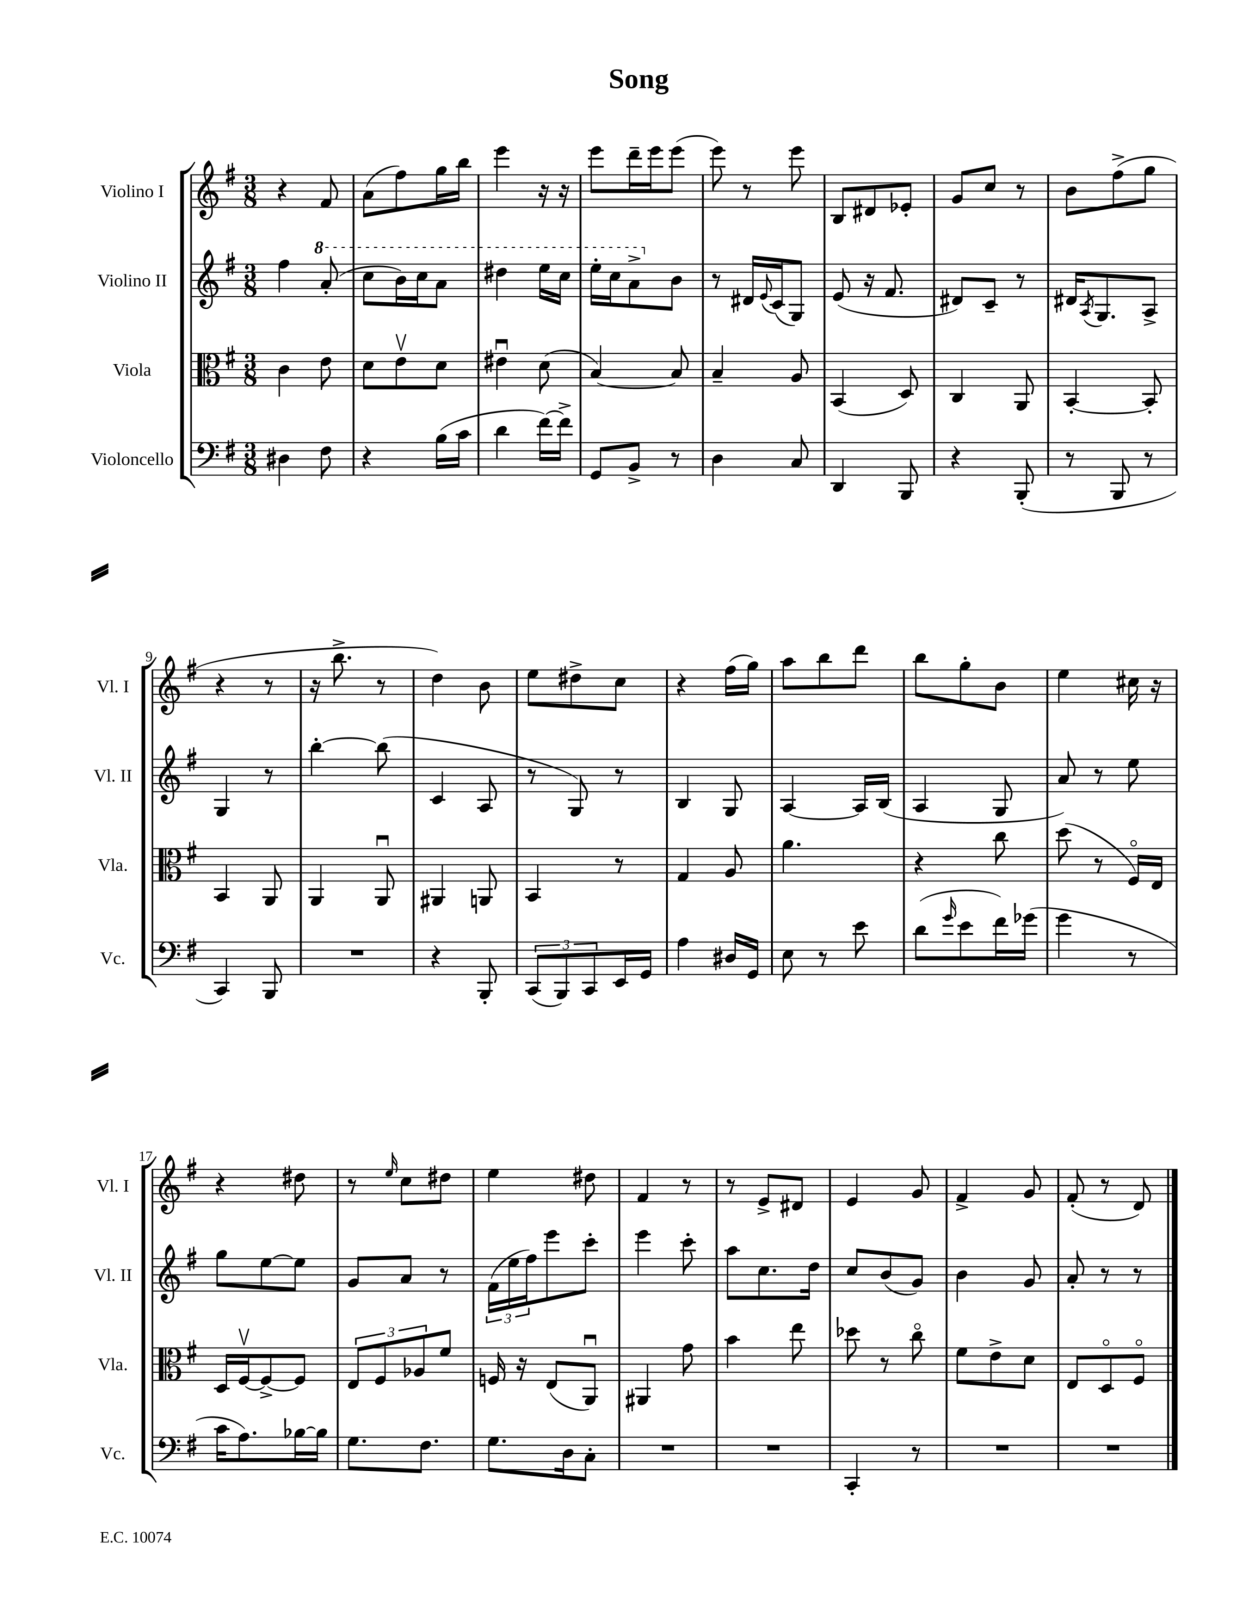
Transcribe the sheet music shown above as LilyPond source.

\header { title = "Song" }
<<
\new StaffGroup <<
\new Staff = "s0" \with { instrumentName = "Violino I" shortInstrumentName = "Vl. I" } {
    \clef treble \key g \major \numericTimeSignature \time 3/8
    r4 fis'8 |
    a'8( fis''8) g''16 b''16 |
    e'''4 r16 r16 |
    e'''8 d'''16-- e'''16 e'''8( |
    e'''8) r8 e'''8 |
    b8 dis'8 ees'8-. |
    g'8 c''8 r8 |
    b'8 fis''8->( g''8 |
    r4 r8 |
    r16 b''8.-> r8 |
    d''4) b'8 |
    e''8 dis''8-> c''8 |
    r4 fis''16( g''16) |
    a''8 b''8 d'''8 |
    b''8 g''8-. b'8 |
    e''4 cis''16 r16 |
    r4 dis''8 |
    r8 \grace { e''16 } c''8 dis''8 |
    e''4 dis''8 |
    fis'4 r8 |
    r8 e'8-> dis'8 |
    e'4 g'8 |
    fis'4-> g'8 |
    fis'8-.( r8 d'8) \bar "|." |
}
\new Staff = "s1" \with { instrumentName = "Violino II" shortInstrumentName = "Vl. II" } {
    \clef treble \key g \major \numericTimeSignature \time 3/8
    fis''4 \ottava #1 a''8-.( |
    c'''8 b''16) c'''16 a''8 |
    dis'''4 e'''16 c'''16 |
    e'''16-. c'''16 a''8-> \ottava #0 b'8 |
    r8 dis'16 \appoggiatura { e'8 } c'16( g8) |
    e'8( r16 fis'8. |
    dis'8) c'8-- r8 |
    dis'16 \acciaccatura { a8 } g8. a8-> |
    g4 r8 |
    b''4~-. b''8( |
    c'4 a8 |
    r8 g8) r8 |
    b4 g8 |
    a4~ a16 b16( |
    a4 g8 |
    a'8) r8 e''8 |
    g''8 e''8~ e''8 |
    g'8 a'8 r8 |
    \tuplet 3/2 { fis'16( e''16 fis''16) } e'''8 c'''8-. |
    e'''4 c'''8-. |
    a''8 c''8. d''16 |
    c''8 b'8( g'8) |
    b'4 g'8 |
    a'8-. r8 r8 \bar "|." |
}
\new Staff = "s2" \with { instrumentName = "Viola" shortInstrumentName = "Vla." } {
    \clef alto \key g \major \numericTimeSignature \time 3/8
    c'4 e'8 |
    d'8 e'8\upbow d'8 |
    eis'4\downbow d'8( |
    b4~) b8 |
    b4-- a8 |
    b,4( d8) |
    c4 a,8 |
    b,4~-. b,8-. |
    b,4 a,8 |
    a,4 a,8\downbow |
    ais,4 a,8 |
    b,4 r8 |
    g4 a8 |
    a'4. |
    r4 c''8 |
    d''8( r8 fis16\flageolet) e16 |
    d16 fis16~\upbow fis8~-> fis8 |
    \tuplet 3/2 { e8 fis8 aes8 } fis'8 |
    f16 r16 e8( a,8\downbow) |
    ais,4 g'8 |
    b'4 e''8 |
    des''8 r8 c''8\flageolet |
    fis'8 e'8-> d'8 |
    e8 d8\flageolet fis8\flageolet \bar "|." |
}
\new Staff = "s3" \with { instrumentName = "Violoncello" shortInstrumentName = "Vc." } {
    \clef bass \key g \major \numericTimeSignature \time 3/8
    dis4 fis8 |
    r4 b16( c'16 |
    d'4 fis'16~) fis'16-> |
    g,8 b,8-> r8 |
    d4 c8 |
    d,4 b,,8 |
    r4 b,,8-.( |
    r8 b,,8 r8 |
    c,4) b,,8 |
    R4. |
    r4 b,,8-. |
    \tuplet 3/2 { c,8( b,,8) c,8 } e,16 g,16 |
    a4 dis16 g,16 |
    e8 r8 e'8 |
    d'8( \grace { g'16 } e'8 fis'16) ges'16( |
    g'4 r8 |
    c'16 a8.) bes16~ bes16 |
    g8. fis8. |
    g8. d16 c8-. |
    R4. |
    R4. |
    c,4-. r8 |
    R4. |
    R4. \bar "|." |
}
>>
>>
